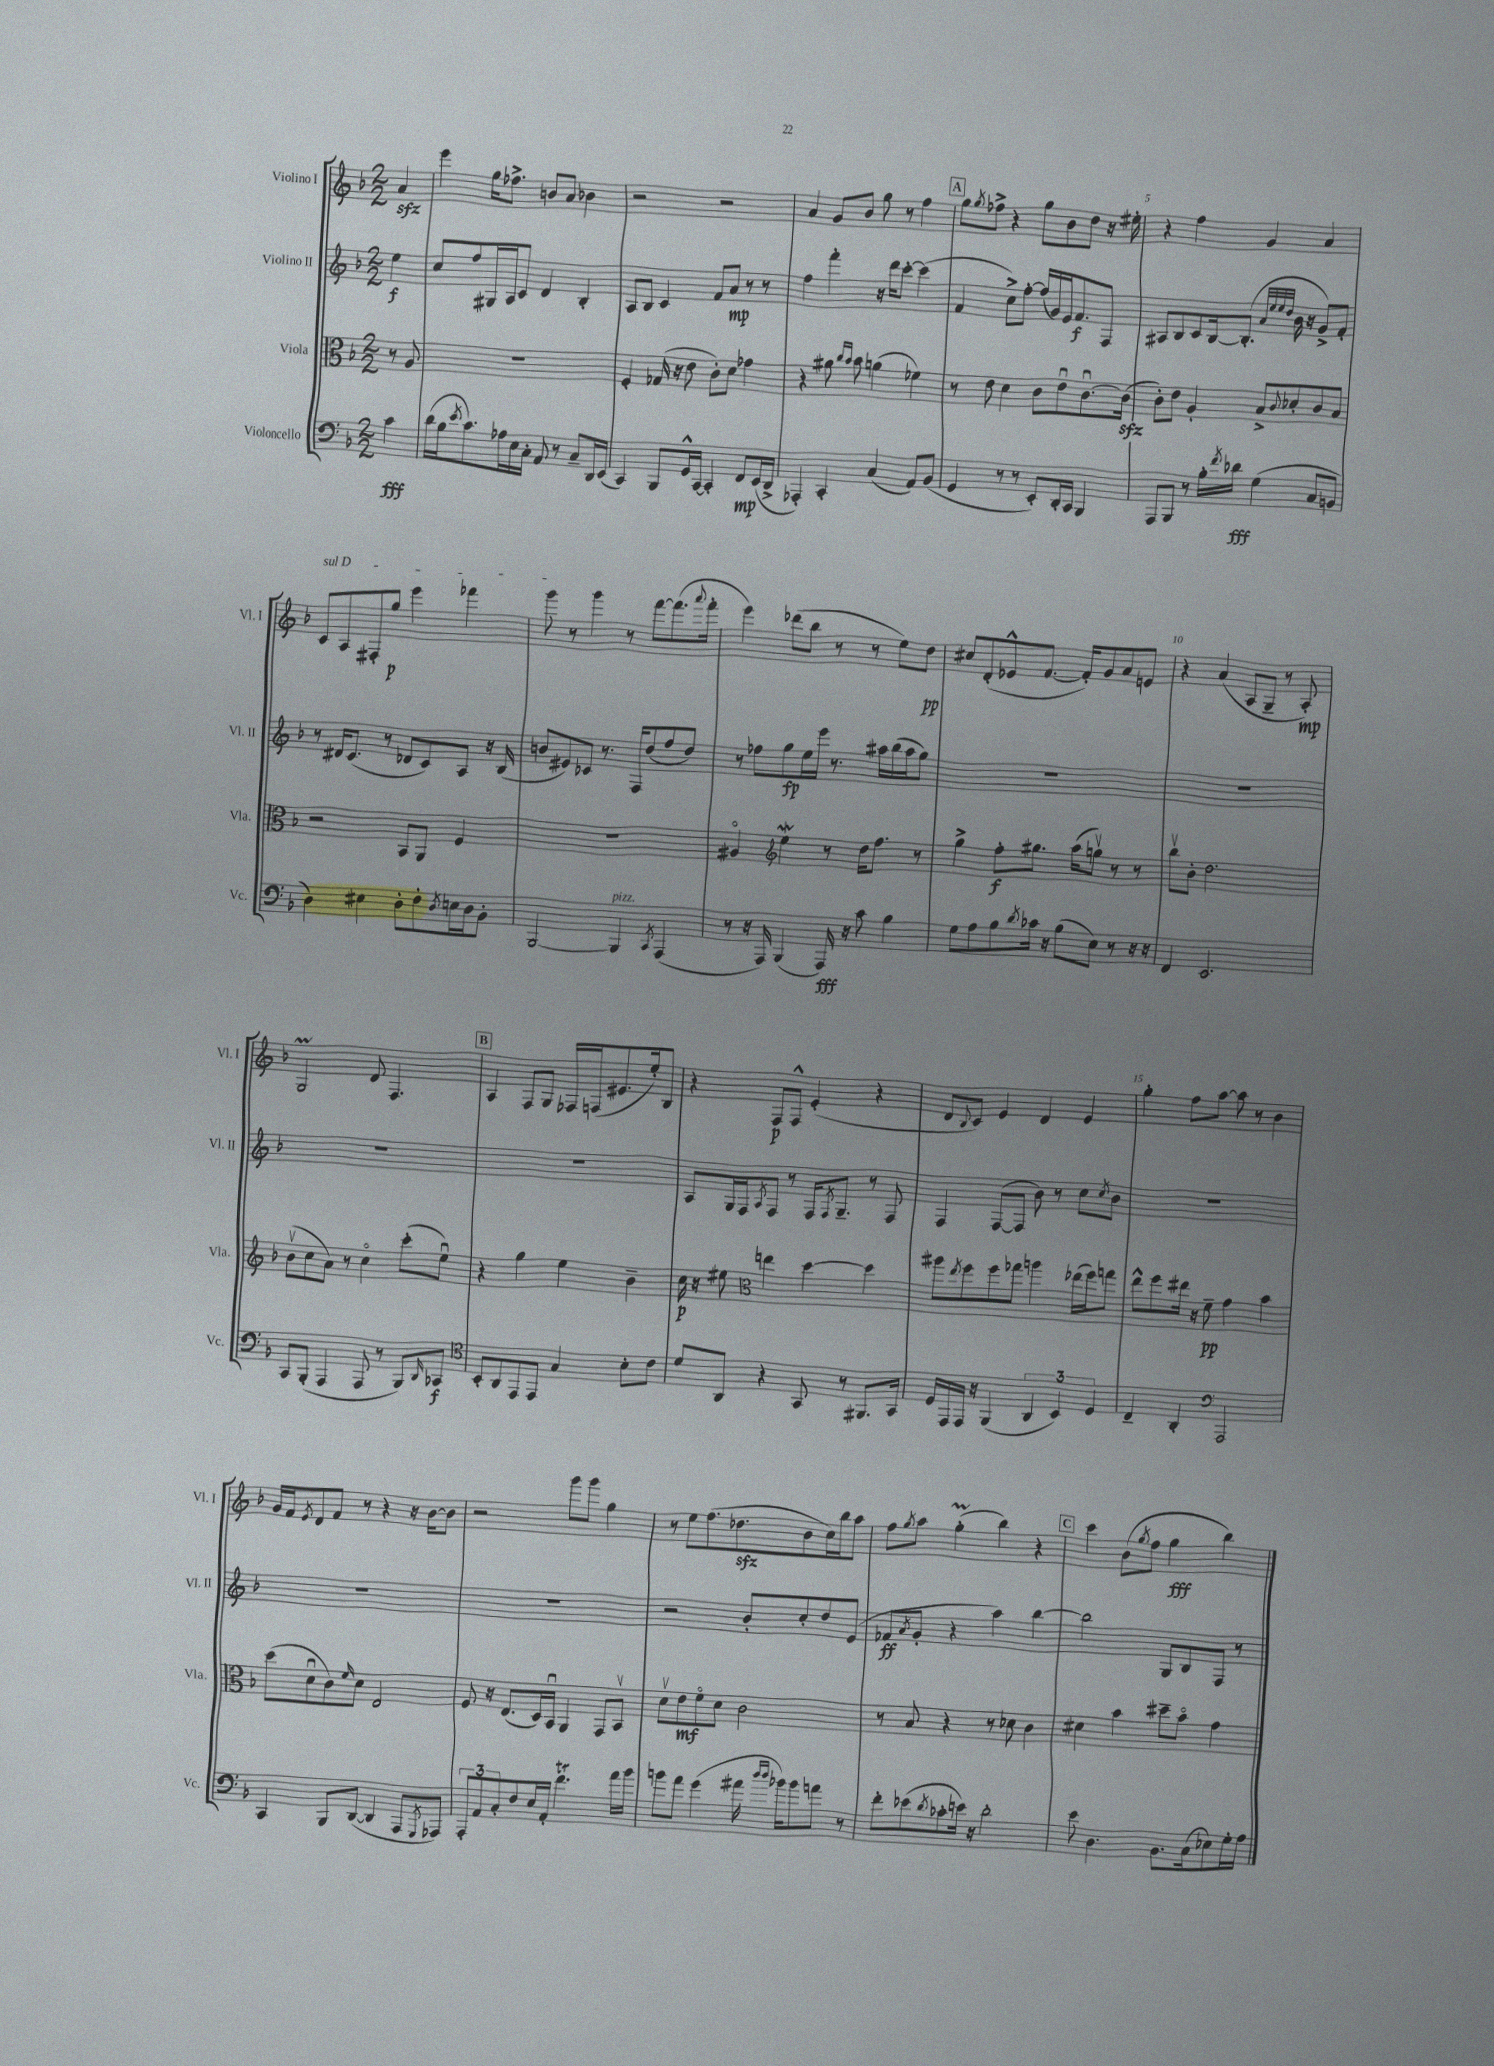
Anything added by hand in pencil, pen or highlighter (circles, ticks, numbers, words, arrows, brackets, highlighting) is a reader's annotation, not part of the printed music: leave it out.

**kern	**kern	**kern	**kern
*staff4	*staff3	*staff2	*staff1
*clefF4	*clefC3	*clefG2	*clefG2
*k[b-]	*k[b-]	*k[b-]	*k[b-]
*M2/2	*M2/2	*M2/2	*M2/2
4c	8r	4ee	4a
.	8A	.	.
=	=	=	=
(16d	1r	8cc	4eee
16B-	.	.	.
8qe	.	.	.
8.c)	.	8ff	.
.	.	16G#	16gg
16A-	.	16A	8.ff-^
16E	.	8c	.
16C'	.	.	.
8AA	.	4d	8b
8r	.	.	8a
8C~	.	4B-'	4b-
16DD	.	.	.
(16EE	.	.	.
=	=	=	=
4CC)	4F'	8A	2r
.	.	8B-	.
8BBB-	(16G-	4c	.
.	16r	.	.
16GG^^	8e	.	.
[16CC	.	.	.
4CC']	8c')	8f	2r
.	8d	8a	.
8FF	4g-	8r	.
(16EE	.	8r	.
16DD^	.	.	.
=	=	=	=
4AAA-')	4r	4ff	4a
4CC'	8a#	4fff'	8g
.	16qqcc	.	.
.	16qqb-	.	.
.	8b-	.	8b-
(4C	(4a	16r	8gg
.	.	16ddd	.
.	.	[8ccc'	8r
8AA)	4f-)	(4ccc]	4ff
(8BB-	.	.	.
=	=	=	=
4GG	8r	4f	8gg
.	.	.	8qgg
.	8e	.	8ff-^
8r	4d	8cc^)	4r
8r	.	[8ff'	.
8EE')	8c	(16ff]	8gg
.	.	16g)	.
16DD'	8eu	16e	8b-
16CC	.	8.f	.
4BBB-	[8.cu	.	8dd
.	.	8F	16r
.	(16c]	.	16ee#'
=	=	=	=
8AAA	8c')	8A#	4r
8BBB-	8e	8B-	.
8r	4A'	8c	4ff
16B-'	.	[16B-	.
8qf	.	.	.
16d-	.	(8.B-']	.
(4G	8B-^	.	4g
.	.	32qqa	.
.	.	32qqee	.
.	.	32qqee	.
.	8qqc	32qqdd	.
.	8d-'	16b-	.
.	.	16r	.
8C	8c	8g^)	4a
8BB	8B-	8f'	.
=	=	=	=
4D)	2r	8r	8c
.	.	16d#	8A
.	.	(8.c	.
4E#	.	.	8F#'
.	.	8r	8gg
8D'	8BB-	8d-	4eee
8F'	8AA	8c)	.
8qD	.	.	.
16E	4F	8A	4fff-
16D	.	.	.
8BB-'	.	16r	.
.	.	(16B-	.
=	=	=	=
[2BBB-	1r	8b	8ggg
.	.	8e#)	8r
.	.	8c-	4ggg
.	.	8.r	.
4BBB-]	.	.	8r
.	.	16F	.
.	.	(8dd	[8fff
8qCC	.	.	.
(4AAA	.	8ff	(8.fff]
.	.	8dd)	.
.	.	.	8qqaaa
.	.	.	16fff'
=	=	=	=
8r	4A#o	8r	4eee)
16r	.	8ff-	.
16AAA)	.	.	.
*	*clefG2	*	*
(4BBB-	4ee	8gg	(8ddd-
.	.	16ee	8bb-
.	.	16eee	.
16AAA)	8r	8.r	8r
16r	.	.	.
8c	16dd	.	8r
.	8.ff	16aa#	.
4B-	.	(16bb-	8ee)
.	.	16aa#	.
.	8r	8gg)	8dd
=	=	=	=
8G	4gg^	1r	8cc#
8A	.	.	(8d'
8B-	8ff'	.	8e-^^
8qd	.	.	.
16c-	8.gg#	.	[8.f
16r	.	.	.
(8B-	.	.	.
.	(16aa	.	16f'])
8E)	8ggv)	.	8g
8r	8r	.	8a
16r	8r	.	8e
16r	.	.	.
=	=	=	=
4FF	8bb-v	1r	4r
.	8b-'	.	.
2.EE	2.dd	.	(4a
.	.	.	8A
.	.	.	8G~
.	.	.	8r
.	.	.	8A')
=	=	=	=
8CC	(8b-v	1r	2G
(8BBB-'	8cc	.	.
4AAA	8a)	.	.
.	8r	.	.
8AAA	4cco	.	8d
8r	.	.	4.F
8BBB-)	(8ccc'	.	.
16qqDD	.	.	.
8CC-	8eeu)	.	.
=	=	=	=
*clefC4	*	*	*
8BB-'	4r	1r	4A
8AA	.	.	.
8EE	4gg	.	8F
8EE	.	.	8G
4G	4ee	.	16F-
.	.	.	(16F
.	.	.	8.e#
8B-'	4b-~	.	.
.	.	.	16ee')
8c	.	.	8B-
=	=	=	=
8d	16cc	8A	4r
.	16r	.	.
8AA	8ee#	16G	.
.	.	16F	.
*	*clefC3	*	*
.	.	8qA	.
4r	4ee	8F	8F
.	.	8r	8F^^
8GG	[4dd	16F	(4e'
.	.	8qF	.
.	.	8.G~	.
8r	.	.	.
8.FF#	4dd]	8r	4r
.	.	8F	.
16GG	.	.	.
=	=	=	=
16D	8aa#	4F	8d
16EE	.	.	.
.	8qee	.	8qqB-
16EE	8ff	.	8c)
16r	.	.	.
(4FF	8ff	([8F	4e
.	8gg-	8F]	.
6AA	4aa	8b-)	4d
.	.	8r	.
6BB-)	.	.	.
.	(16ee-	8cc	4e
.	16ff)	.	.
6D	.	.	.
.	.	8qcc	.
.	8gg	8b-	.
=	=	=	=
4C~	8ee^^	1r	4gg'
.	8ff	.	.
4AA'	16ee#	.	8ff
.	16r	.	.
.	8f~	.	[8aa
*clefF4	*	*	*
2AAA	4g	.	8aa]
.	.	.	8r
.	4b-	.	4b-
=	=	=	=
4CC	(8dd	1r	16g
.	.	.	16f
.	.	.	8qe
.	8du	.	8d
8BBB-	8c)	.	8f
.	16qqf	.	.
([8DD	8d	.	8r
4DD]	2E	.	4r
8AAA	.	.	16r
.	.	.	[16b-
8qGGG	.	.	.
8AAA-)	.	.	8b-]
=	=	=	=
12AAA'	8F	1r	2r
12AA	.	.	.
.	16r	.	.
12C'	.	.	.
.	(8.E	.	.
8F	.	.	.
16E	16D)	.	.
16AA'	16BB-u	.	.
4.f	4AA	.	8ggg
.	.	.	8ggg
.	8GG	.	4gg
16a	8BB-v	.	.
16b-	.	.	.
=	=	=	=
8b	8dv	2r	8r
8a	8e	.	8ee
(4g	8fo	.	(8.ff
.	8d	.	.
.	.	.	8.dd-
16a#	2c	8b-'	.
16qqdd	.	.	.
16qqdd	.	.	.
16b-)	.	.	.
8b-	.	8cc'	8b-
8a	.	8dd	16cc)
.	.	.	16bb-
8r	.	(8e	8aa
=	=	=	=
8f'	8r	8f-	8ff
.	.	8qa	8qgg
(8e-	8B-	8g'	8aa
8qd	.	.	.
8c-'	4r	4r	(4gg'
16e)	.	.	.
16r	.	.	.
2d'	8r	4aa)	4bb-)
.	8d-	.	.
.	4c	[4bb-	4r
=	=	=	=
8e	4d#	2bb-]	4ccc
4.D	.	.	.
.	4b-	.	(8b-
.	.	.	8qgg
.	.	.	8ff
8.BB-	8dd#~	8G	4gg
.	8b-o	8B-	.
(16C	.	.	.
8E-)	4g	8F	4bb-)
16G'	.	8r	.
16A	.	.	.
==	==	==	==
*-	*-	*-	*-
